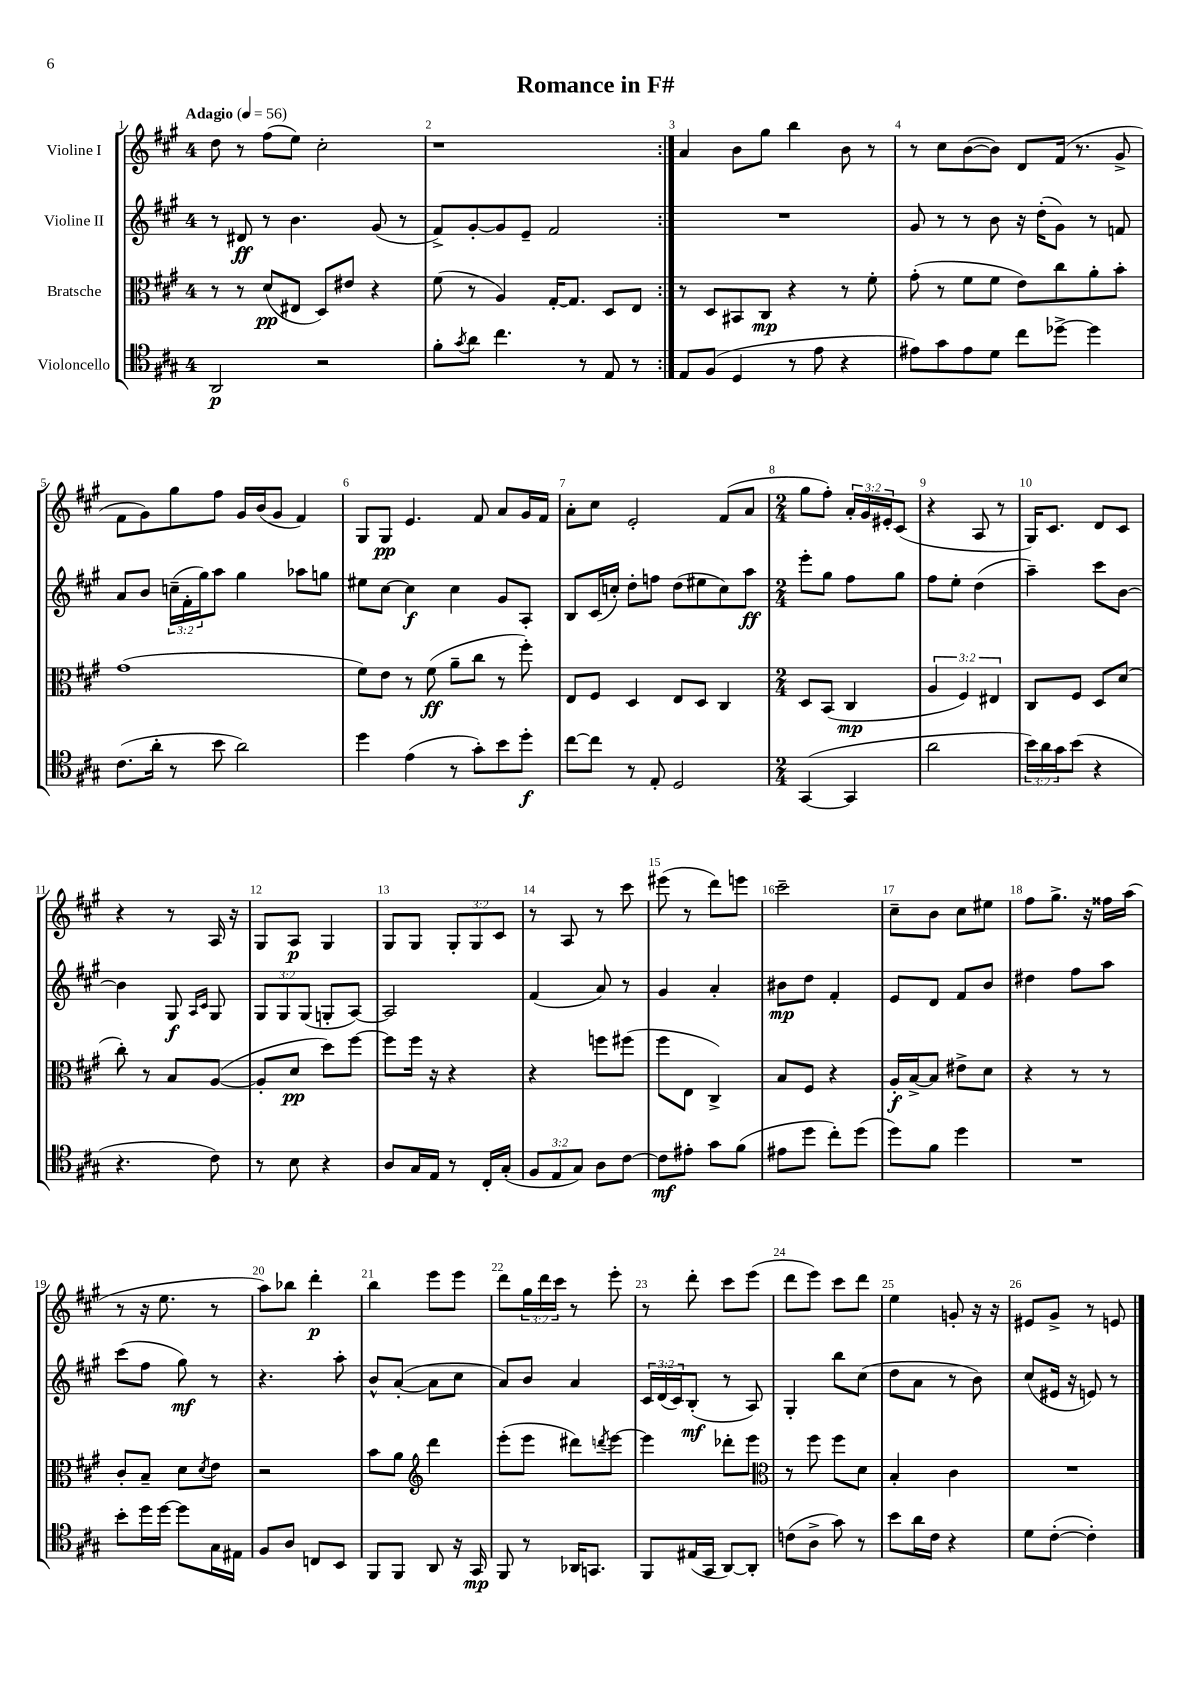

**kern	**kern	**kern	**kern
*staff4	*staff3	*staff2	*staff1
*clefC4	*clefC3	*clefG2	*clefG2
*k[f#c#g#]	*k[f#c#g#]	*k[f#c#g#]	*k[f#c#g#]
*M4/4	*M4/4	*M4/4	*M4/4
*MM56	*MM56	*MM56	*MM56
2AA	8r	8r	8dd
.	8r	8d#	8r
.	(8d	8r	(8ff#
.	8E#	4.b	8ee)
2r	8D)	.	2cc#'
.	8e#	.	.
.	4r	(8g#	.
.	.	8r	.
=	=	=	=
8f#'	(8f#	8f#^)	1r
8qg#	.	.	.
8a	8r	[8g#'	.
4.cc#	4A)	8g#]	.
.	.	8e~	.
.	[16G#'	2f#	.
.	8.G#]	.	.
8r	.	.	.
8E	8D	.	.
8r	8E	.	.
=:|!	=:|!	=:|!	=:|!
8E	8r	1r	4a
(8F#	8D	.	.
4D	8BB#	.	8b
.	8C#	.	8gg#
8r	4r	.	4bb
8e	.	.	.
4r	8r	.	8b
.	8f#'	.	8r
=	=	=	=
8e#)	(8g#'	8g#	8r
8g#	8r	8r	8cc#
8e#	8f#	8r	([8b
8d	8f#	8b	8b])
8cc#	8e)	16r	8d
.	.	(16dd'	.
[8dd-^	8cc#	8g#)	(16f#
.	.	.	8.r
4dd-]	8a'	8r	.
.	8b'	8f	8g#^
=	=	=	=
(8.c#	(1g#	8a	8f#
.	.	8b	8g#)
16a'	.	.	.
8r	.	(24cc~	8gg#
.	.	24f#'	.
.	.	24gg#)	.
8b	.	8aa	8ff#
2a)	.	4gg#	16g#
.	.	.	(16b
.	.	.	8g#
.	.	8aa-	4f#)
.	.	8gg	.
=	=	=	=
4dd	8f#)	8ee#	8G#
.	8e	[8cc#	8G#
(4e	8r	4cc#]	4.e
.	(8f#	.	.
8r	8a~	4cc#	.
8g#')	8cc#	.	8f#
8b	8r	8g#	8a
8dd'	8ff#')	8A'	16g#
.	.	.	16f#
=	=	=	=
[8cc#	8E	8B	8a'
8cc#]	8F#	(16c#	8cc#
.	.	16cc')	.
8r	4D	8dd'	2e'
8E'	.	8ff	.
2D	8E	(8dd	.
.	8D	8ee#	.
.	4C#	8cc)	(8f#
.	.	8aa	8a
=	=	=	=
*M2/4	*M2/4	*M2/4	*M2/4
([4GG#	8D	8eee'	8gg#
.	(8BB	8gg#	8ff#')
4GG#]	4C#	8ff#	24a'
.	.	.	24g#
.	.	.	24e#'
.	.	8gg#	(8c#
=	=	=	=
2a	6A	8ff#	4r
.	.	8ee'	.
.	6F#)	.	.
.	.	(4dd	8A
.	6E#	.	.
.	.	.	8r
=	=	=	=
24b)	8C#	4aa~)	16G#)
24a	.	.	.
.	.	.	8.c#
24g#	.	.	.
(8b	8F#	.	.
4r	8D	8ccc#	8d
.	(8d	[8b	8c#
=	=	=	=
4.r	8cc#')	4b]	4r
.	8r	.	.
.	8B	8G#	8r
.	.	16qqA	.
.	.	16qqc#	.
8c#)	([8A	8G#	16A
.	.	.	16r
=	=	=	=
8r	8A']	12G#	8G#
.	.	12G#	.
8B	8d	.	8A
.	.	(12G#	.
4r	8dd)	8G'	4G#
.	[8ff#	[8A)	.
=	=	=	=
8A	8ff#]	2A]	8G#
16G#	16ff#	.	8G#
16E	16r	.	.
8r	4r	.	12G#'
.	.	.	12G#
16C#'	.	.	.
.	.	.	12c#
(16G#'	.	.	.
=	=	=	=
12F#	4r	(4f#	8r
12E	.	.	.
.	.	.	8A
12G#)	.	.	.
8A	8ff	8a)	8r
[8c#	(8ff#	8r	8ccc#
=	=	=	=
8c#]	8ff#	4g#	(8eee#
8e#'	8E	.	8r
8g#	4C#^)	4a'	8ddd)
(8f#	.	.	8eee
=	=	=	=
8e#	8B	8b#	2ccc#~
8dd	8F#	8dd	.
8cc#')	4r	4f#'	.
(8dd	.	.	.
=	=	=	=
8dd)	16A'	8e	8cc#~
.	[16B^	.	.
8f#	8B]	8d	8b
4dd	8e#^	8f#	8cc#
.	8d	8b	8ee#
=	=	=	=
2r	4r	4dd#	8ff#
.	.	.	8.gg#^
.	8r	8ff#	.
.	.	.	16r
.	8r	8aa	16ff##
.	.	.	(16aa
=	=	=	=
8b'	8c#'	(8ccc#	8r
16dd	8B~	8ff#	16r
[16dd	.	.	8.ee
8dd]	8d	8gg#)	.
.	8qd	.	.
16G#	8e	8r	8r
16E#	.	.	.
=	=	=	=
8F#	2r	4.r	8aa)
8A	.	.	8bb-
8C	.	.	4ddd'
8BB	.	8aa'	.
=	=	=	=
8FF#	8b	8b^^	4bb
8FF#	8a	([8a'	.
*	*clefG2	*	*
8AA	4ddd	8a]	8eee
16r	.	8cc#	8eee
16GG#	.	.	.
=	=	=	=
8FF#	(8eee'	8a)	8ddd
8r	8eee	8b	24gg#
.	.	.	24ddd
.	.	.	24ccc#
16AA-	8ddd#)	4a	8r
8.GG	.	.	.
.	8qddd	.	.
.	[8eee	.	8eee'
=	=	=	=
8FF#	4eee]	24c#	8r
.	.	(24d	.
.	.	24c#)	.
(16E#	.	(8B'	8ddd'
16GG#	.	.	.
[8AA)	8ddd-'	8r	8ccc#
8AA']	8eee	8A)	(8eee
=	=	=	=
*	*clefC3	*	*
(8c	8r	4G#'	8ddd
8A^	8ff#	.	8eee)
8g#)	8ff#	8bb	8ccc#
8r	8d	(8cc#	8ddd
=	=	=	=
8b	4B'	8dd	4ee
16a	.	8a	.
16c#	.	.	.
4r	4c#	8r	8g'
.	.	8b)	16r
.	.	.	16r
=	=	=	=
8d	2r	(8cc#	8e#
([8c#'	.	16e#	8g#^
.	.	16r	.
4c#'])	.	8e)	8r
.	.	8r	8e
==	==	==	==
*-	*-	*-	*-
